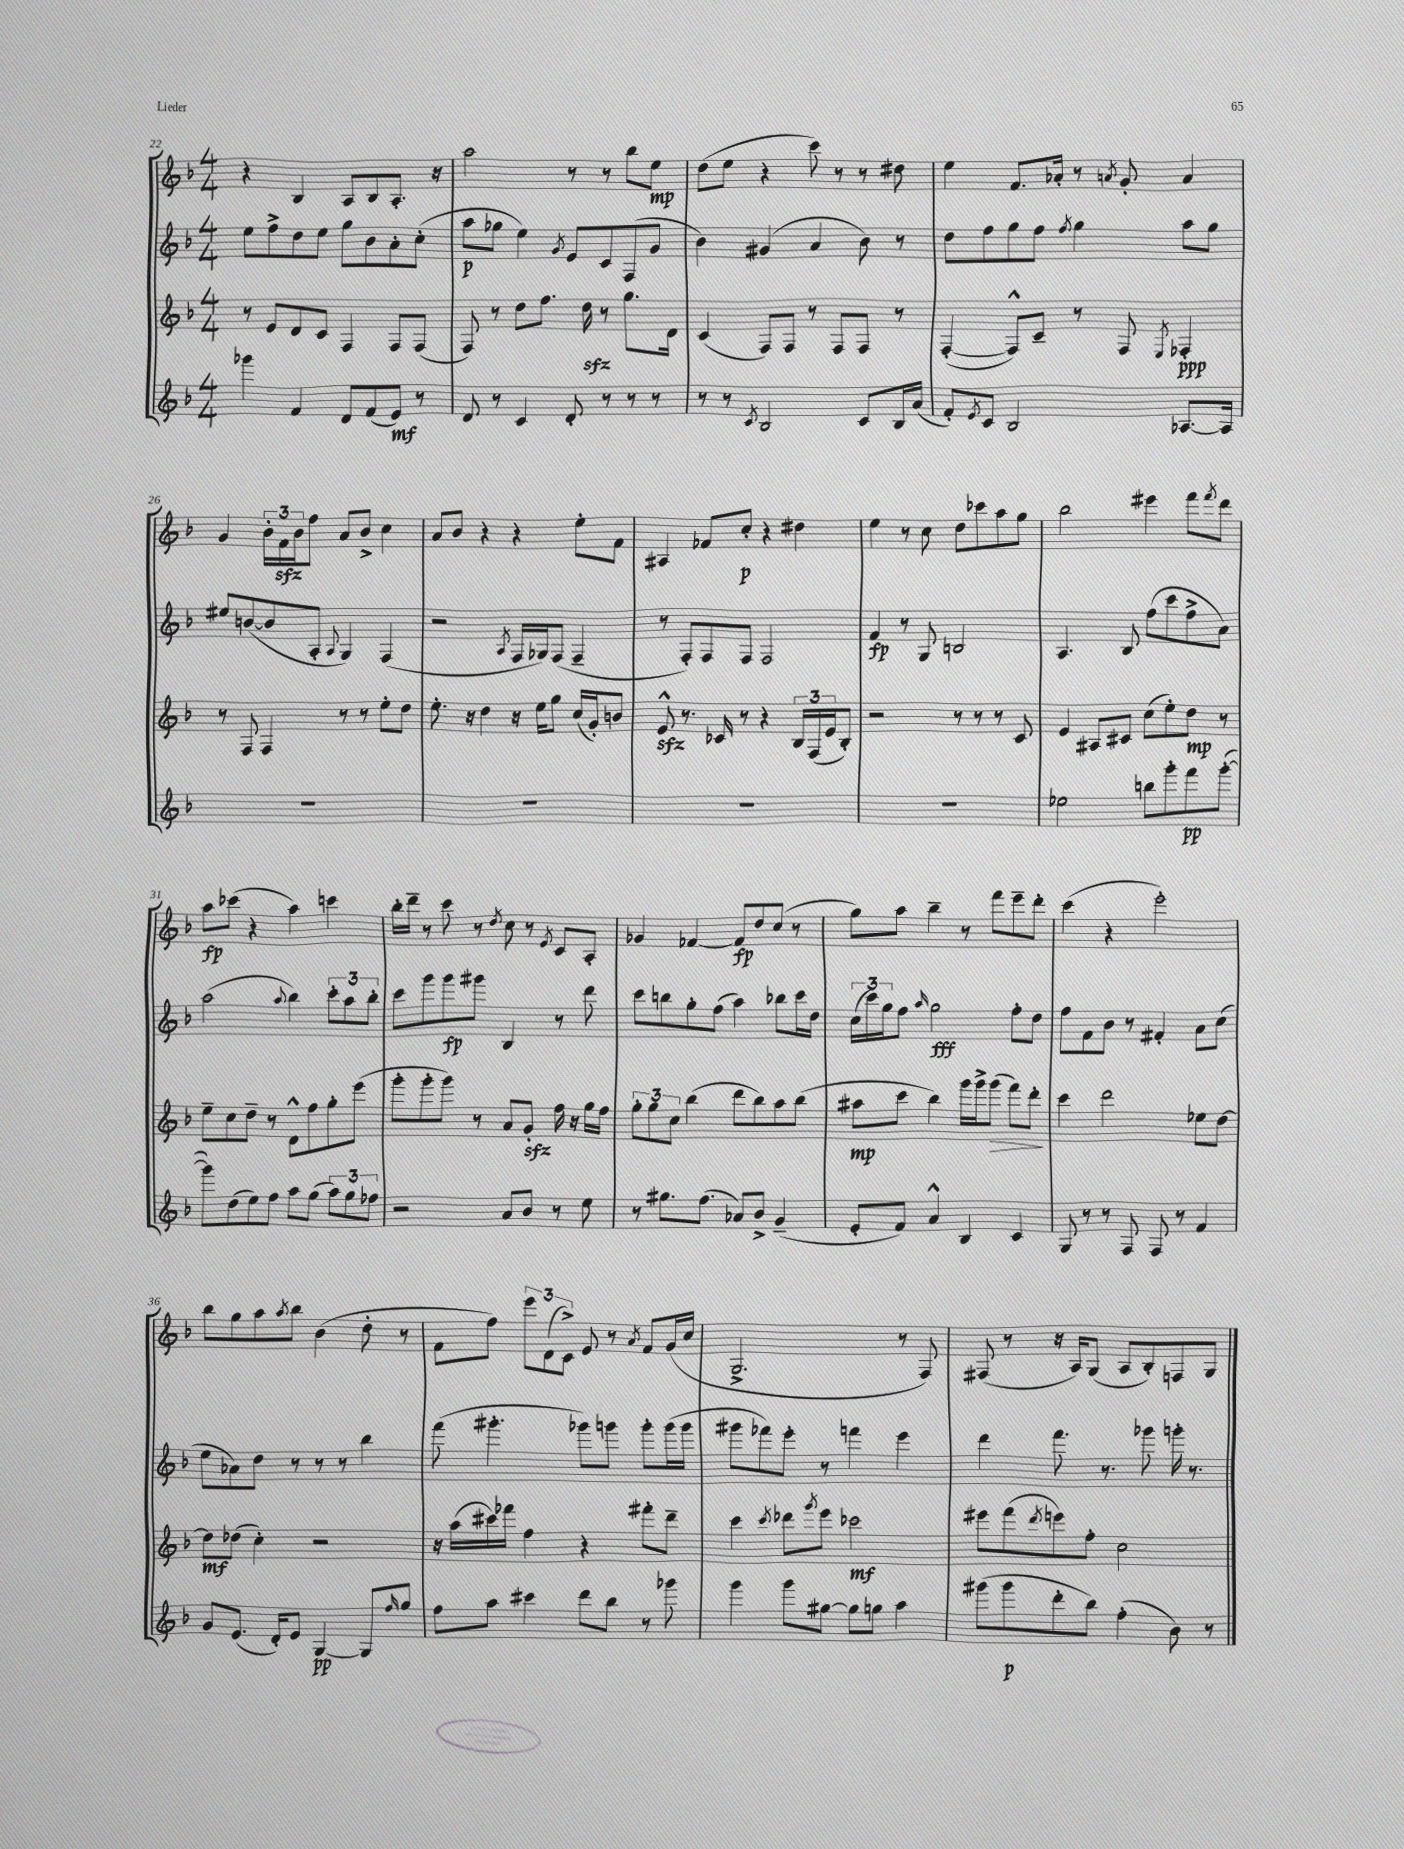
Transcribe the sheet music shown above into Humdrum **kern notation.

**kern	**kern	**kern	**kern
*staff4	*staff3	*staff2	*staff1
*clefG2	*clefG2	*clefG2	*clefG2
*k[b-]	*k[b-]	*k[b-]	*k[b-]
*M4/4	*M4/4	*M4/4	*M4/4
4ggg-\	8r	8ee\L	4r
.	8e/L	8ff^\	.
4f/	8d/	8dd\	4B-/
.	8c/J	8ee\J	.
8d/L	4F/	8gg\L	8A/L
(8f/	.	8b-\	8B-/
8e/J)	8F/L	8a'\	8.A'/J
8r	(8F/J	(8cc'\J	.
.	.	.	16r
=	=	=	=
8d/	8F/)	8aa\L	2aa\
8r	8r	8gg-\J	.
4c/	8dd\L	4ee\)	.
.	8.ff\J	.	.
.	.	8qg/	.
8d'/	.	8e/L	8r
.	16dd\	.	.
8r	8r	8c/	8r
8r	8.gg\L	(8F/	8bb-\L
8r	.	8g/J	8ee\J
.	16d\Jk	.	.
=	=	=	=
8r	(4c/	4b-\)	(8dd\L
8r	.	.	8ee\J
8qc/	.	.	.
2B-/	8F/L)	(4g#/	4r
.	8F/J	.	.
.	8r	4a/	8ccc\)
.	8F/L	.	8r
8c/L	8F/J	8b-\)	8r
16B-/L	8r	8r	8dd#\
(16a/JJ	.	.	.
=	=	=	=
8f'/L)	([4F'/	8dd\L	4ee\
8qe/	.	.	.
8c/J	.	8ff\	.
2B-/	8F^^/]L)	8gg\	8.f/L
.	8c~/J	8ff\J	.
.	.	.	16a-'/Jk
.	.	8qff/	.
.	8r	4gg\	8r
.	.	.	8qa/
.	8F/	.	8g'/
.	8qE/	.	.
[8.A-/L	4F-'/	8aa\L	4a/
.	.	8gg\J	.
16A-/]Jk	.	.	.
=	=	=	=
1r	8r	8ee#/L	4g/
.	8F/	([8b/	.
.	4F/	8b/]	24b-'\LL
.	.	.	24f\
.	.	.	24b-\J
.	.	8A'/J	8ff\J
.	.	8qqA/	.
.	8r	4G/)	8a/L
.	8r	.	8b-^/J
.	8ee'\L	(4F/	4cc\
.	8dd\J	.	.
=	=	=	=
1r	8.ee'\	2r	8a/L
.	.	.	8b-/J
.	16r	.	.
.	4dd\	.	4r
.	.	8qA/	.
.	16r	16F/LL	4r
.	16ee\LK	16G-/J)	.
.	8gg\J	(8F/J	.
.	(16cc/LL	4F~/	8ee'\L
.	16g'/J)	.	.
.	8b/J	.	8f\J
=	=	=	=
1r	8e^^/	8r	4A#/
.	8.r	8F'/L)	.
.	.	8F/	8f-/L
.	16c-/	.	.
.	8r	8F/J	8cc'/J
.	4r	2F/	4r
.	24B-/LL	.	4dd#\
.	(24F/	.	.
.	24e/J	.	.
.	8B-'/J)	.	.
=	=	=	=
1r	2r	4f/	4ee\
.	.	8r	8r
.	.	8G/	8cc\
.	8r	2B/	8dd\L
.	8r	.	8ccc-\
.	8r	.	8aa\
.	8c/	.	8gg\J
=	=	=	=
2ee-\	4e/	4.A/	2bb-\
.	8A#/L	.	.
.	8c#/J	8B-/	.
8bb\L	(8cc\L	(8ff\L	4eee#\
8ggg'\	8ee'\)	8ccc\	.
8fff\	8dd\J	8ff^\	8fff\L
.	.	.	8qfff/
([8ggg'\J	8r	8a\J)	8ddd\J
=	=	=	=
8ggg\]L)	8ee~\L	(2aa\	8aa\L
(8dd\	8cc\	.	(8ccc-\J
8ee\)	8dd~\J	.	4r
8ff\J	8r	.	.
.	.	8qqaa/	.
8aa\L	8d^^\L	4bb-\)	4aa\)
(8gg\J	8ff\	.	.
12aa\L)	8gg'\	12ccc'\L	4ccc\
12gg\	.	12aa\	.
.	(8eee\J	.	.
12ff-\J	.	12bb-'\J	.
=	=	=	=
2r	8ggg'\L	8ccc\L	16bb-'\LL
.	.	.	16ddd~\JJ
.	8ggg'\	8ggg\	8r
.	8ggg\J)	8ggg\	8ccc\
.	8r	8ggg#\J	8r
.	.	.	8qdd/
8a/L	8a/L	4B-/	8cc\
8b-/J	8g'/J	.	8r
.	.	.	8qe/
8r	16ff\	8r	8c/L
.	16r	.	.
8ee\	16gg\LL	8ddd\	8A'/J
.	16ff\JJ	.	.
=	=	=	=
8r	12gg'\L	8ccc\L	4g-/
.	12gg\	.	.
8.gg#\L	.	8bb\	.
.	12cc\J	.	.
.	(4bb-\	8gg'\	[4f-/
(8.ff\J	.	.	.
.	.	(8ff\J	.
8a-/L)	8ddd\L	4aa\)	8f-/]L
8b-^/J	8bb-\)	.	8dd/
(4g~/	8aa\	8bb-\L	(8cc/J
.	(8bb-\J	16ccc\L	8r
.	.	16dd\JJ	.
=	=	=	=
8e'/L	8aa#\L	(24cc\LL	8gg\L)
.	.	24ccc\)	.
.	.	24gg\J	.
8f/J)	8ccc\J	8ff\J	8aa\J
.	.	16qqaa/	.
4a^^/	4bb-\)	2gg\	4bb-~\
4B-/	16ggg\LL	.	8r
.	16ggg^\J	.	.
.	(8ggg\J	.	8fff\L
4c/	8fff\L)	8ff'\L	8eee~\
.	8ddd'\J	8dd\J	8ddd'\J
=	=	=	=
8G/	4ccc\	8ff\L	(4ccc\
8r	.	8f\	.
8r	2ddd\	8b-\J	4r
8F/	.	8r	.
8F/	.	4f#'/	2eee'\)
8r	.	.	.
4f/	8ee-\L	8a\L	.
.	[8dd\J	(8cc\J	.
=	=	=	=
8g/L	8dd\]L	8ee\L	8bb-\L
(8.e/J	(8dd-\J	8a-\)	8gg\
.	4cc'\)	8dd\J	8aa\
16d'/LK)	.	.	.
.	.	.	8qaa/
8e/J	.	8r	8bb-\J
[4G/	2r	8r	(4b-\
.	.	8r	.
8G/]L	.	4bb-\	8dd'\
16qqff/	.	.	.
8gg/J	.	.	8r
=	=	=	=
8ff\L	16r	(8fff\	8f\L
.	(16aa\LL	.	.
8aa\J	16ccc#\)	4.ggg#'\	8ff\J)
.	16fff-\JJ	.	.
4ccc#\	4ff\	.	12eee\L
.	.	.	(12d\
.	.	.	12c^\J)
8ddd\L	4r	8ggg-\L)	8e/
8bb-\J	.	8ggg\J	8r
.	.	.	8qa/
8r	8fff#'\L	8ggg'\L	8f/L
8ggg-\	8ddd~\J	(16ggg\L	(16g/L
.	.	16ggg\JJ	16cc/JJ
=	=	=	=
4ggg\	4ccc\	8ggg#\L	2.G^/
.	.	8fff-\)	.
.	8qccc/	.	.
8ggg\L	8ddd-\L	8eee'\J	.
.	8qggg/	.	.
[8gg#\J	8eee\J	8r	.
8gg#\]L	2ccc-\	4fff\	.
8gg\J	.	.	.
4aa\	.	4eee\	8r
.	.	.	8F/)
=	=	=	=
(8ggg#\L	8eee#\L	4ddd\	(8F#/
8ggg#\	(8fff\	.	8r
.	8qddd/	.	.
8ddd'\	8eee\)	8.fff\	16r
.	.	.	16A/LK)
8bb-\J)	8ff'\J	.	(8G/J
.	.	8.r	.
(4ff'\	2cc\	.	8A/L
.	.	8ggg-\	8B-'/)
8b-\)	.	16ggg'\	8F/
.	.	8.r	.
8r	.	.	8G/J
==	==	==	==
*-	*-	*-	*-
